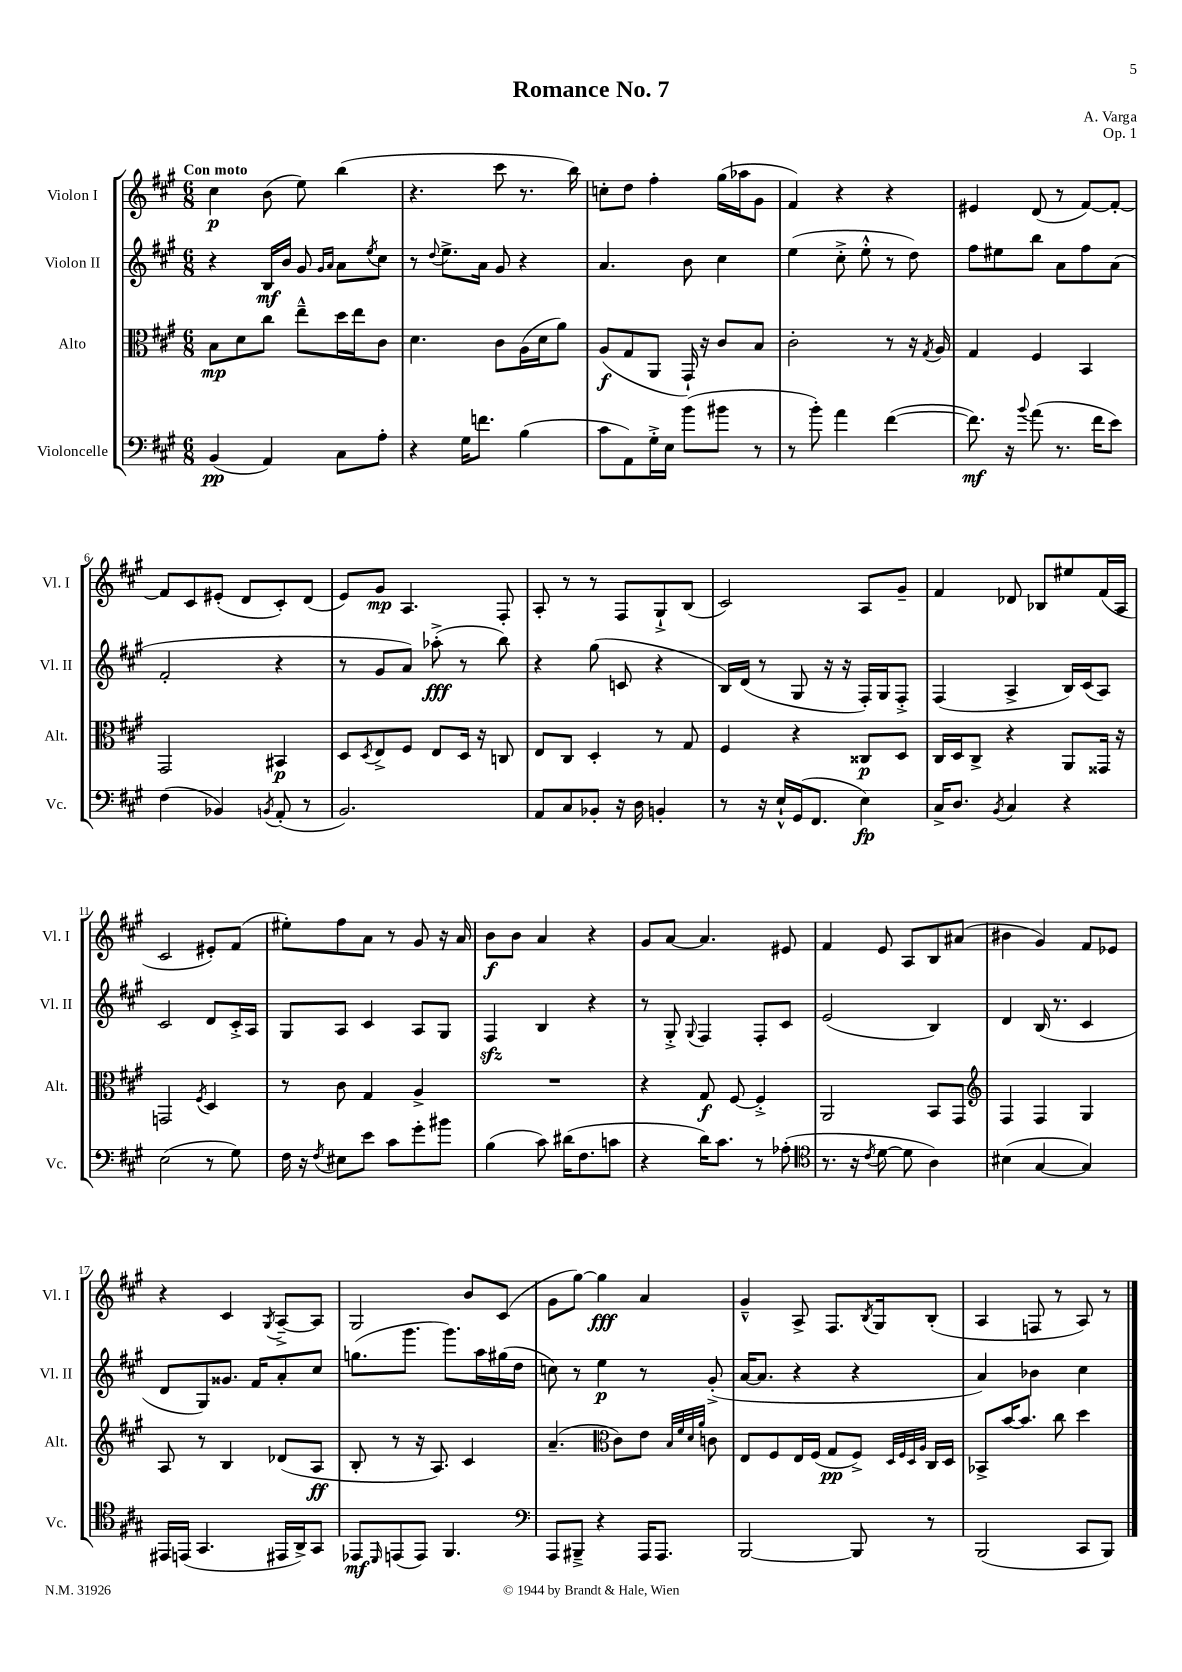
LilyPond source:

\header { title = "Romance No. 7" composer = "A. Varga" opus = "Op. 1" }
<<
\new StaffGroup <<
\new Staff = "s0" \with { instrumentName = "Violon I" shortInstrumentName = "Vl. I" } {
    \clef treble \key a \major \numericTimeSignature \time 6/8 \tempo "Con moto"
    cis''4\p b'8( e''8) b''4( |
    r4. cis'''8 r8. b''16) |
    c''8-. d''8 fis''4-. gis''16( aes''16 gis'8 |
    fis'4) r4 r4 |
    eis'4 d'8( r8 fis'8~) fis'8~-. |
    fis'8 cis'8 eis'8-.( d'8 cis'8-.) d'8( |
    e'8) gis'8\mp a4. fis8-. |
    a8-. r8 r8 fis8 gis8-!-> b8( |
    cis'2) a8 gis'8-- |
    fis'4 des'8 bes8 eis''8 fis'16( a16 |
    cis'2 eis'8-.) fis'8( |
    eis''8-.) fis''8 a'8 r8 gis'8 r16 a'16 |
    b'8\f b'8 a'4 r4 |
    gis'8 a'8~ a'4. eis'8 |
    fis'4 e'8 a8 b8 ais'8( |
    bis'4 gis'4) fis'8 ees'8 |
    r4 cis'4 \acciaccatura { gis8 } a8~---> a8 |
    gis2 b'8 cis'8( |
    gis'8 gis''8~) gis''4\fff a'4 |
    gis'4---^ a8-> fis8. \acciaccatura { b8 } gis16 b8-.( |
    a4 f8 r8 a8) r8 \bar "|." |
}
\new Staff = "s1" \with { instrumentName = "Violon II" shortInstrumentName = "Vl. II" } {
    \clef treble \key a \major \numericTimeSignature \time 6/8
    r4 b16\mf b'16 gis'8 \grace { gis'16 a'16 } a'8 \acciaccatura { e''8 } cis''8 |
    r8 \appoggiatura { d''8 } e''8.-> a'16 gis'8 r4 |
    a'4. b'8 cis''4 |
    e''4( cis''8-.-> e''8-.-^ r8 d''8) |
    fis''8 eis''8 b''8 a'8 fis''8 a'8( |
    fis'2-. r4 |
    r8 gis'8 a'8) aes''8-.->\fff( r8 b''8) |
    r4 gis''8( c'8 r4 |
    b16) d'16( r8 gis8 r16 r16 fis16-.) gis16 fis8-.-> |
    fis4( a4-> b16) cis'16( a8) |
    cis'2 d'8 cis'16-.-> a16 |
    gis8 a8 cis'4 a8 gis8 |
    fis4\sfz b4 r4 |
    r8 gis8-.-> \appoggiatura { gis8 } fis4 fis8-. cis'8 |
    e'2( b4) |
    d'4 b16( r8. cis'4 |
    d'8 gis8) gisis'8. fis'16 a'8-. cis''8 |
    g''8.( gis'''8. gis'''8.) a''16 gis''16( d''16 |
    c''8) r8 e''4\p r8 gis'8-.->( |
    a'16~ a'8. r4 r4 |
    a'4) bes'4 cis''4 \bar "|." |
}
\new Staff = "s2" \with { instrumentName = "Alto" shortInstrumentName = "Alt." } {
    \clef alto \key a \major \numericTimeSignature \time 6/8
    b8\mp d'8 cis''8 e''8---^ d''16 e''16 cis'8 |
    d'4. cis'8 a16( d'16 a'8) |
    a8\f( gis8 a,8 gis,16-!) r16 cis'8 b8 |
    cis'2-. r8 r16 \acciaccatura { gis8 } a16 |
    gis4 fis4 b,4 |
    gis,2 bis,4\p |
    d8 \acciaccatura { d8 } e8-> fis8 e8 d16 r16 c8 |
    e8 cis8 d4-. r8 gis8 |
    fis4 r4 cisis8\p d8 |
    cis16 d16 cis8-> r4 a,8 gisis,16 r16 |
    g,2 \acciaccatura { fis8 } d4 |
    r8 cis'8 gis4 a4-> |
    R2. |
    r4 gis8\f fis8~ fis4-.-> |
    a,2 b,8 gis,8 |
    \clef treble fis4 fis4 gis4 |
    a8 r8 b4 des'8( a8\ff |
    b8-. r8 r16 a8.) cis'4 |
    a'4.--( \clef alto cis'8) e'8 \grace { b32 fis'32 d'32 a'32 } c'8 |
    e8 fis8 e16 fis16( gis8\pp fis8->) \grace { d32 fis32 d32 a32 } cis16 d16 |
    bes,8-> b'16~ b'8. cis''8 d''4 \bar "|." |
}
\new Staff = "s3" \with { instrumentName = "Violoncelle" shortInstrumentName = "Vc." } {
    \clef bass \key a \major \numericTimeSignature \time 6/8
    b,4\pp( a,4) cis8 a8-. |
    r4 gis16 f'8. b4( |
    cis'8 a,8) gis16-.-> e16 b'8( bis'8 r8 |
    r8 b'8-.) a'4 fis'4~( |
    fis'8.\mf) r16 \appoggiatura { b'8 } a'8( r8. fis'16 e'8) |
    fis4( bes,4) \acciaccatura { b,8 } a,8-.( r8 |
    b,2.) |
    a,8 cis8 bes,8-. r16 d16 b,4-. |
    r8 r16 e16-!-^ gis,16( fis,8. e4\fp) |
    cis16-> d8. \acciaccatura { b,8 } cis4 r4 |
    e2( r8 gis8) |
    fis16 r16 \acciaccatura { fis8 } eis8 e'8 cis'8 gis'8-. bis'8 |
    b4( cis'8) dis'16( fis8. c'8 |
    r4 d'16) cis'8. r8 aes8-.( |
    \clef tenor r8. r16 \acciaccatura { cis'8 } d'8~ d'8 a4) |
    bis4( gis4~ gis4) |
    eis,16 e,16( gis,4. eis,16 a,16->) gis,8 |
    ees,8\mf \grace { d,16 } e,8( e,8) fis,4. |
    \clef bass a,,8 bis,,8---> r4 a,,16 a,,8. |
    b,,2~ b,,8 r8 |
    b,,2( cis,8 b,,8) \bar "|." |
}
>>
>>
